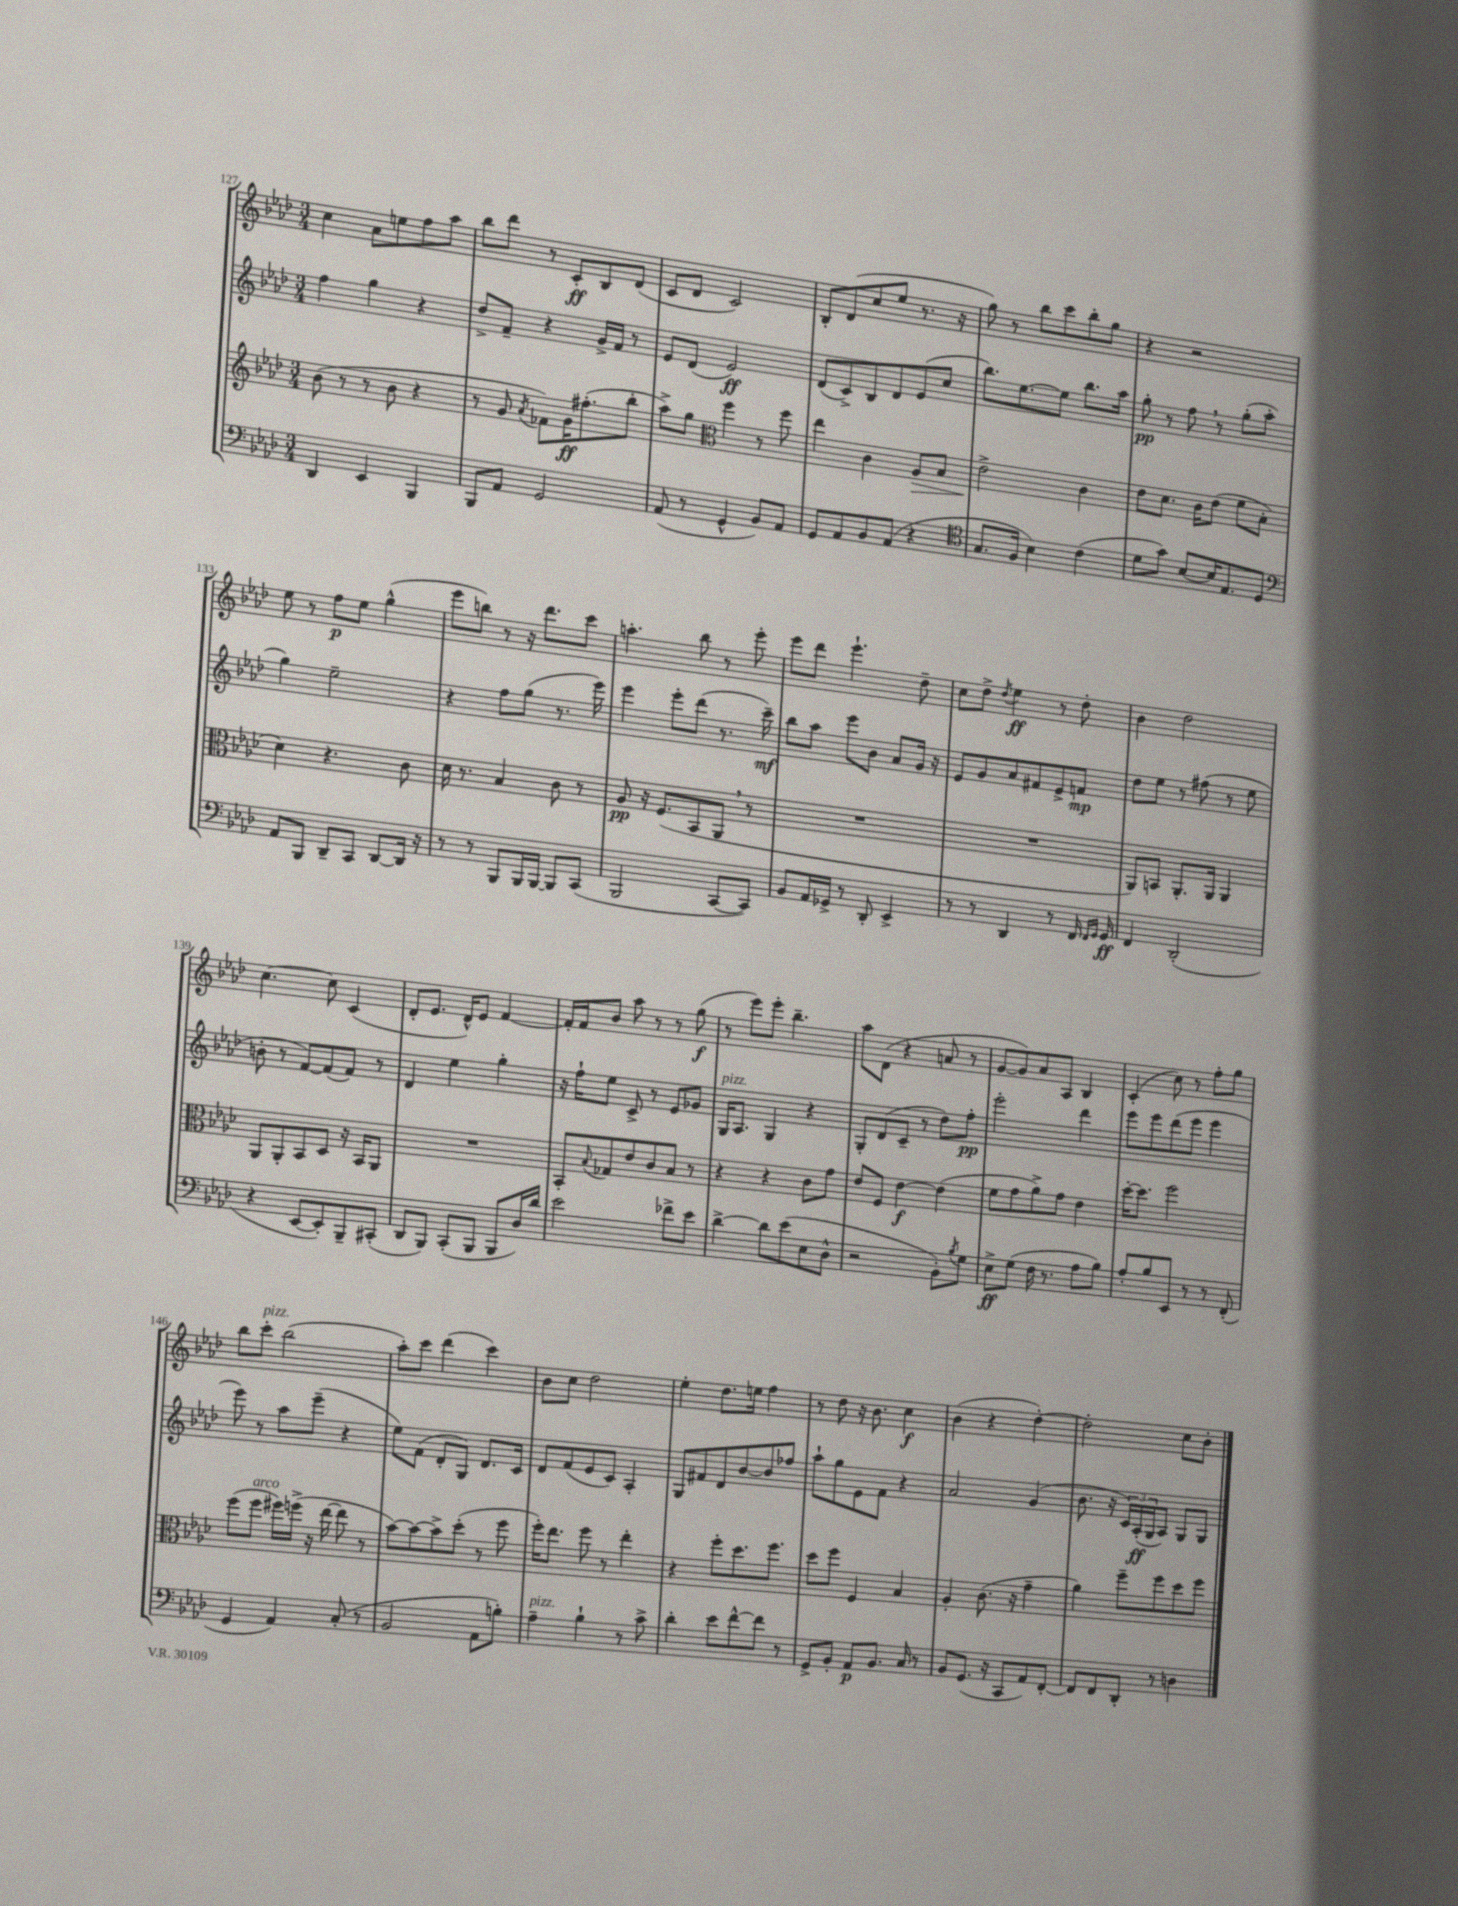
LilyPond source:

<<
\new StaffGroup <<
\new Staff = "s0" {
    \clef treble \key aes \major \numericTimeSignature \time 3/4
    c''4 aes'8 e''8 f''8 aes''8 |
    bes''8 des'''8 r8 c'8-.\ff bes8 des'8( |
    c'8 des'8 c'2) |
    bes8-. des'8( c''8 ees''8 r8. r16 |
    g''8) r8 bes''8 c'''8 bes''8-. g''8 |
    r4 r2 |
    ees''8 r8 f''8\p ees''8 g''4-^( |
    ees'''8 b''8) r8 r16 des'''8. c'''8 |
    a''4.-. bes''8 r8 ees'''8-. |
    ees'''8 des'''8 ees'''4.-! des''8-- |
    c''8 des''8-> \acciaccatura { des''8 } ees''4\ff r8 des''8-. |
    bes'4 des''2 |
    c''4.~ c''8 c'4( |
    des'8-. ees'8. des'16-^) ees'8 f'4~ |
    f'16-. f'16 bes'8 aes''8 r8 r8 g''8\f( |
    r8 ees'''8) ees'''8-. bes''4.-- |
    aes''8 des'8( r4 a'8 r8 |
    g'8~ g'8) aes'8 aes8 bes4 |
    c'4-.( c''8) r8 f''8-. g''8 |
    bes''8 c'''8-.^\markup { \italic "pizz." } bes''2( |
    aes''8-.) c'''8 des'''4( c'''4) |
    bes'8 c''8 des''2 |
    ees''4-. des''8. e''16 f''4 |
    r8 des''8 r16 bes'8. c''4\f |
    bes'4( r4 des''4~-.) |
    des''2-. c''8 bes'8-. \bar "|." |
}
\new Staff = "s1" {
    \clef treble \key aes \major \numericTimeSignature \time 3/4
    f''4 g''4 r4 |
    des''8-> f'8-- r4 g'16-> f'16 r8 |
    ees'8 des'8( ees'2\ff) |
    des'8( c'8->) bes8 des'8 ees'8( c''8 |
    bes''8.) ees''8.~ ees''8 bes''8. aes''16 |
    g''8-.\pp r8 f''8 \breathe r8 g''8-.( aes''8-. |
    g''4) ees''2-- |
    r4 f''8 g''8( r8. ees'''16) |
    ees'''4 ees'''8-. des'''8( r8. c'''16--\mf) |
    bes''8 aes''8 ees'''8 bes'8 aes'8 g'16 r16 |
    ees'8 g'8 aes'8 fis'8 ees'8-> f'8\mp |
    des''8 ees''8 r8 fis''8( r8 ees''8 |
    b'8-. r8 f'8~) f'8( f'8) r8 |
    des'4 ees''4 g''4-. |
    r16 f''16-! ees''8 c'8-> r8 ees'8 ges'8 |
    g16^\markup { \italic "pizz." } aes8. g4 r4 |
    g8-. des'8( c'8-- r8 des''8) f''8-.\pp |
    ees'''2-. des'''4 |
    ees'''8 ees'''8 des'''8( ees'''8 ees'''4 |
    ees'''8) r8 aes''8 ees'''8--( r4 |
    ees''8) f'8( des'8-. g8) des'8. c'16 |
    des'8 f'8( ees'8 c'8) aes4-. |
    g8 fis'8 des'8 bes'8~ bes'8 fes''8 |
    aes''8-! g''8 ees'8 f'8 r4 |
    aes'2 g'4( |
    bes'8. r16 \tuplet 3/2 { c'16) aes16-.\ff( g16 } aes8) g8 g8 \bar "|." |
}
\new Staff = "s2" {
    \clef treble \key aes \major \numericTimeSignature \time 3/4
    bes'8( r8 r8 bes'8 r4 |
    r8 g'8 \acciaccatura { aes'8 } fes'8) g'16\ff fis''8.-.( bes''8-. |
    aes''8->) g''8 \clef alto f''4 r8 f''8 |
    ees''4 c'4 aes8\> bes8 |
    ees'2->\! c'4 |
    ees'8 des'8. c'16 ees'8( f'8 bes8-. |
    des'4) r4. c'8 |
    des'16 r8. bes4 c'8 r8 |
    aes8\pp r16 f8.( bes,8 aes,8 \breathe r8 |
    R2. |
    R2. |
    aes,8) b,8 aes,8.-. aes,16 aes,4 |
    aes,8 aes,8-. bes,8 des8 r16 bes,16 aes,8 |
    R2. |
    bes,8-. \appoggiatura { bes8 } ges8 ees'8 c'8 bes8 r8 |
    r4 r4 c'8 g'8 |
    ees'8 f8 ees'4~\f ees'4( |
    f'8 g'8 aes'8->) g'8 ees'4 |
    des''16~-. des''8. f''2 |
    f''8( f''8^\markup { \italic "arco" } fis''16) f''16->( r16 ees''16~ ees''8 r8 |
    bes'8~) bes'8~ bes'8-> des''8-.( r8 f''8 |
    f''16-.) ees''8. f''8 r8 ees''4-. |
    r4 f''8-. des''8. f''8. |
    des''8 f''8 f4 bes4 |
    aes4-. c'8.( r16 g'4-- |
    aes'4) f''8-- f''8 des''8 f''8 \bar "|." |
}
\new Staff = "s3" {
    \clef bass \key aes \major \numericTimeSignature \time 3/4
    des,4 ees,4 bes,,4 |
    bes,,8 aes,8 g,2 |
    aes,8( r8 g,4-^ bes,8) aes,8 |
    g,8 aes,8 bes,8 aes,8( r4 |
    \clef tenor g8. f16 bes4) c'4( |
    des'8 g'8) bes8~ bes16 ees8. des8 |
    \clef bass aes,8 bes,,8 des,8-- c,8 des,8~ des,16 r16 |
    r8 r8 bes,,8 bes,,16 bes,,16~ bes,,8 c,8( |
    bes,,2 c,8~ c,8) |
    bes,8 aes,16 ges,16-> r8 des,8-. ees,4-> |
    r8 r8 des,4 r8 f,16 \grace { f,16 g,16 } g,16\ff |
    f,4 des,2-.( |
    r4 ees,8~ ees,8-.) bes,,8-- cis,8-.( |
    des,8 bes,,8) c,8-.( bes,,8 bes,,8 des16) des'16 |
    ees'2 fes'8-> ees'8 |
    des'4~-> des'8 ees'8( ees8 des8-^ |
    r2 bes,8-.) \acciaccatura { bes8 } g8 |
    ees8->\ff g8( f16 r8. aes8 bes8) |
    aes8-. bes8 ees,8 r8 r8 f,8-.( |
    g,4 aes,4) c8-.( r8 |
    bes,2 aes,8 b8-.) |
    aes4--^\markup { \italic "pizz." } bes4-! r8 c'8-> |
    des'4-. ees'8 f'8~-^ f'8 r8 |
    g,8-> bes,8-. aes,8\p bes,8. c16 r8 |
    bes,8 g,8.( r16 c,8 aes,8) f,8~-. |
    f,8 f,8 des,8-. r8 d4 \bar "|." |
}
>>
>>
\layout { \context { \Score currentBarNumber = #127 } }
